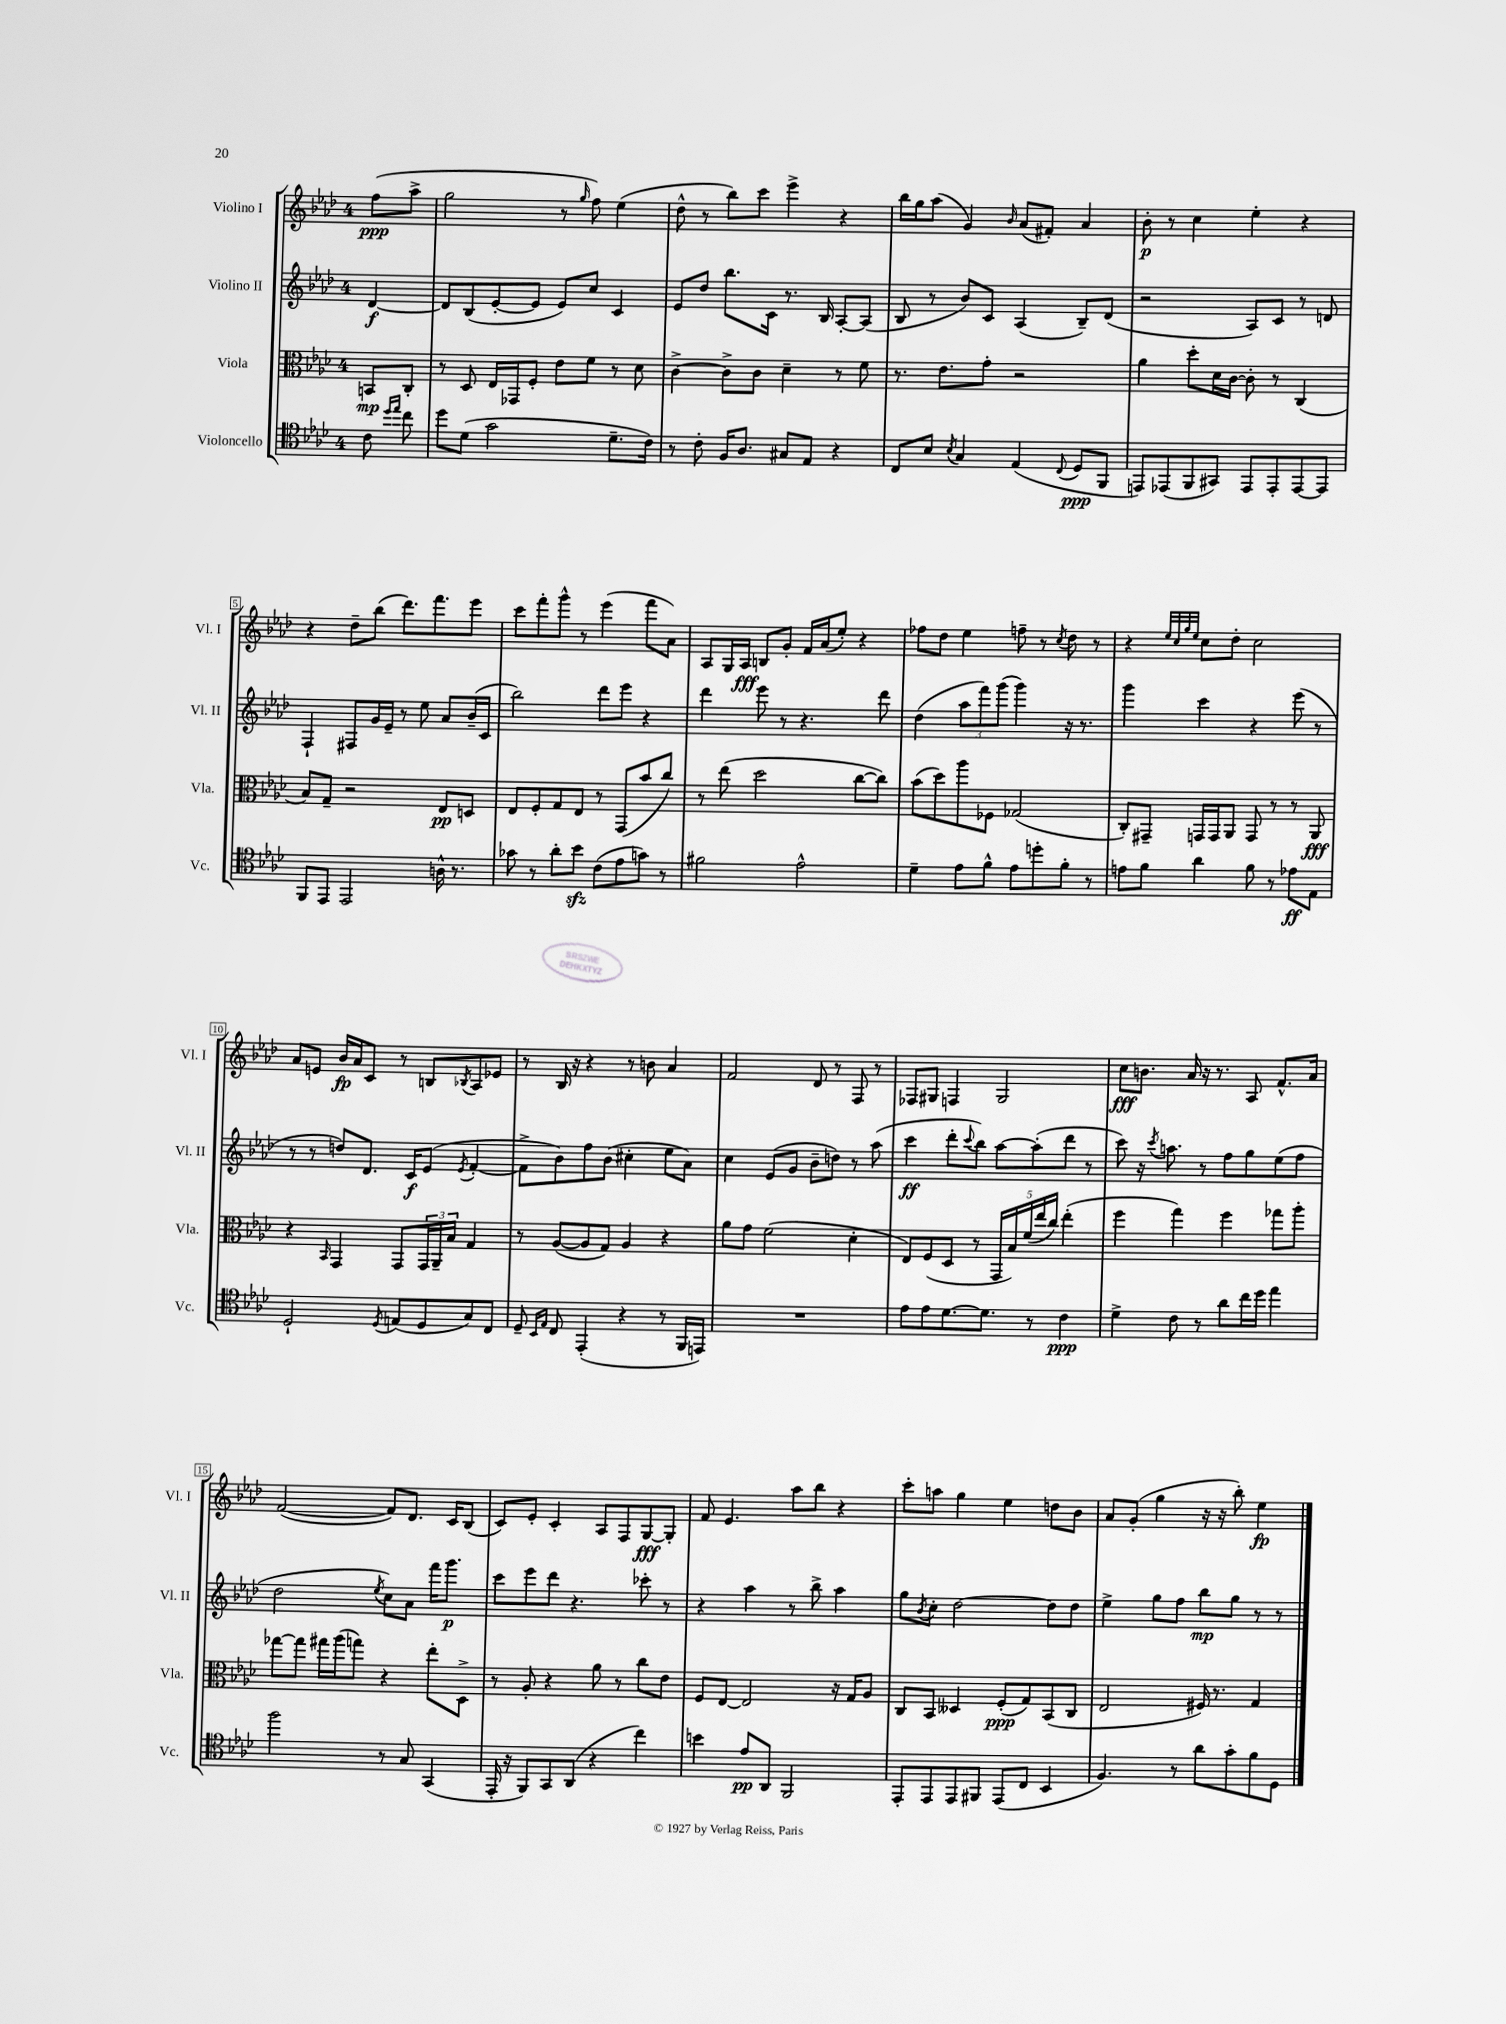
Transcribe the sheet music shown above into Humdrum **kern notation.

**kern	**kern	**kern	**kern
*staff4	*staff3	*staff2	*staff1
*clefC4	*clefC3	*clefG2	*clefG2
*k[b-e-a-d-]	*k[b-e-a-d-]	*k[b-e-a-d-]	*k[b-e-a-d-]
*M4/4	*M4/4	*M4/4	*M4/4
8c	8BB	[4d-	(8ff
16qqdd-	.	.	.
16qqee-	.	.	.
8cc	8C'	.	8aa-^
=	=	=	=
8dd-	8r	8d-]	2gg
(8d-	8D-	(8B-	.
2g	16E-	[8e-'	.
.	16GG-	.	.
.	8F'	8e-]	.
.	8e-	8e-)	8r
.	.	.	16qqgg
.	8f	8cc	8ff)
8.d-~	8r	4c	(4ee-
.	8d-	.	.
16c)	.	.	.
=	=	=	=
8r	[4c^	8e-	8dd-^^
8c'	.	8dd-	8r
16F	8c^]	8.bb-	8bb-)
8.A-	.	.	.
.	8c	.	8ccc
.	.	16c	.
8G#	4d-~	8.r	4eee-^
8E-	.	.	.
.	.	16B-	.
4r	8r	[8A-'	4r
.	8f	(8A-]	.
=	=	=	=
8C	8.r	8B-	16bb-
.	.	.	16gg
8B-	.	8r	(8aa-
.	8.e-	.	.
8qB-	.	.	.
4G	.	8b-)	4g)
.	8g'	8c	.
.	.	.	16qqb-
(4E-	2r	(4A-	(8a-
.	.	.	8f#')
8qqC	.	.	.
8D-	.	8B-~)	4a-
8FF	.	(8d-	.
=	=	=	=
8EE)	4a-	2r	8b-'
(8EE-	.	.	8r
8FF	8dd-'	.	4cc
8GG#)	16d-	.	.
.	[16c	.	.
8EE-	8c']	8A-)	4ee-'
8EE-'	8r	8c	.
[8EE-	(4C	8r	4r
8EE-]	.	8d	.
=	=	=	=
8FF	8B-)	4F`	4r
8EE-	8G~	.	.
2EE-	2r	8F#	8dd-~
.	.	16g	(8bb-
.	.	16e-~	.
.	.	8r	8.ddd-)
.	.	8ee-	.
.	.	.	8.fff
16A^^	8E-	8a-	.
8.r	.	.	.
.	8D	(16b-~	8eee-
.	.	16c	.
=	=	=	=
8g-	8E-	2bb-)	8ccc
8r	8F'	.	8fff'
8a-'	8G	.	8ggg^^
8b-	8E-	.	8r
(8c	8r	8ddd-	(4eee-
8e-	(8GG	8eee-	.
8g)	8b-	4r	8fff
8r	8cc)	.	8a-)
=	=	=	=
2f#	8r	4ddd-	8A-
.	(8ee-	.	16G
.	.	.	16A-
.	2dd-	8eee-	8B
.	.	8r	8g'
2e-^^	.	4.r	16f
.	.	.	(16a-
.	.	.	8ee-')
.	[8cc	.	4r
.	8cc])	8ddd-	.
=	=	=	=
4d-~	(8b-	(4dd-	8ff-
.	8dd-)	.	8dd-
8e-	8aa-	12aa-	4ee-
.	.	12fff)	.
8f^^	8F-	.	.
.	.	(12ggg	.
8e-	(2G-	4ggg)	8ff~
8dd'	.	.	8r
.	.	.	8qcc
8f'	.	16r	8dd-
.	.	8.r	.
8r	.	.	8r
=	=	=	=
8e	8C')	4ggg	4r
8f	8GG#~	.	.
.	.	.	32qqee-
.	.	.	32qqcc
.	.	.	32qqgg
.	.	.	32qqee-
4a-	16GG	4ccc	8cc
.	16GG	.	.
.	8AA-	.	8dd-'
8f	8GG	4r	2cc
8r	8r	.	.
8e-	8r	(8eee-	.
8E-	8AA-	8r	.
=	=	=	=
2D-`	4r	8r	8a-
.	.	8r	8e
.	16qqBB-	.	.
.	4GG	8dd)	16b-
.	.	.	16a-
.	.	8.d-	8c
8qD-	.	.	.
(8E	8GG	.	8r
.	.	16c	.
8D-	24GG	(8e-	8B
.	24AA-~	.	.
.	24B-	.	.
.	.	8qe-	8qB-
8G)	4G	[4f'	8A-
8C	.	.	8e-
=	=	=	=
8D-~	8r	8f^]	8r
16qqBB-	.	.	.
16qqE-	.	.	.
8C	([8A-	8b-)	16B-
.	.	.	16r
(4EE-'	8A-]	8ff	4r
.	8G)	(8b-	.
4r	4A-	4cc#'	8r
.	.	.	8b
8r	4r	8ee-	4a-
16FF	.	8a-)	.
16EE)	.	.	.
=	=	=	=
1r	8a-	4cc	2f
.	8g	.	.
.	(2f	(8e-	.
.	.	8g	.
.	.	8b-~	8d-
.	.	8dd)	8r
.	4d-'	8r	8F
.	.	(8aa-	8r
=	=	=	=
8e-	8E-)	4ccc	8F-
8e-	(8F	.	8G#
[8.d-	8D-	8ddd-'	4F
.	.	8qqccc	.
.	8r	8bb-)	.
8.d-]	.	.	.
.	20GG	[8aa-	2G#
.	20B-)	.	.
.	(20f	.	.
8r	.	(8aa-']	.
.	20ee-	.	.
.	20cc)	.	.
4c	(4ee-'	8ddd-	.
.	.	8r	.
=	=	=	=
4d-^	4ff	8ccc)	8cc
.	.	16r	8.b
.	.	8qccc	.
.	.	8.aa	.
8c	4gg)	.	.
.	.	.	16a-
8r	.	8r	16r
.	.	.	8.r
8a-	4ff	8ff	.
16cc	.	8gg	8A-
16dd-	.	.	.
4ee-	8gg-	(8ee-	8.f^^
.	8aa-'	8ff	.
.	.	.	16a-
=	=	=	=
2ff	[8gg-	2dd-	([2f
.	8gg-]	.	.
.	16gg#	.	.
.	(16aa-	.	.
.	8gg)	.	.
.	.	8qee-	.
8r	4r	8cc)	8f])
8G	.	8a-	8.d-
(4GG	8ee-'	16fff	.
.	.	8.ggg	16c
.	8D-^	.	(8B-
=	=	=	=
16EE-'	8r	8ccc	8c)
16r	.	.	.
8FF)	8A-'	8eee-	8e-'
8GG	4r	8ddd-	4c'
(8AA-	.	4.r	.
4r	8a-	.	8A-
.	8r	.	8F
4cc)	8cc	8ccc-'	[8G
.	8e-	8r	8G']
=	=	=	=
4b	8F	4r	8f
.	[8E-	.	4.e-
8e-	2E-]	4aa-	.
8AA-	.	.	.
2FF	.	8r	8aa-
.	.	8bb-^	8bb-
.	16r	4aa-	4r
.	16G	.	.
.	8A-	.	.
=	=	=	=
8EE-'	8C	8gg	8ccc'
.	.	8qb-	.
8EE-	8BB-	8cc'	8aa
8EE-	4D--	[2dd-	4gg
8FF#	.	.	.
(8EE-	(8F'	.	4ee-
8C	8G)	.	.
4BB-	(8BB-	8dd-]	8dd
.	8C	8dd-	8b-
=	=	=	=
4.F)	2E-	4ee-^	8a-
.	.	.	(8g'
.	.	8gg	4gg
8r	.	8ff	.
8a-	16F#)	8bb-	16r
.	8.r	.	16r
8g'	.	8gg	8bb-')
8f	4G	8r	4ee-
8D-	.	8r	.
==	==	==	==
*-	*-	*-	*-
